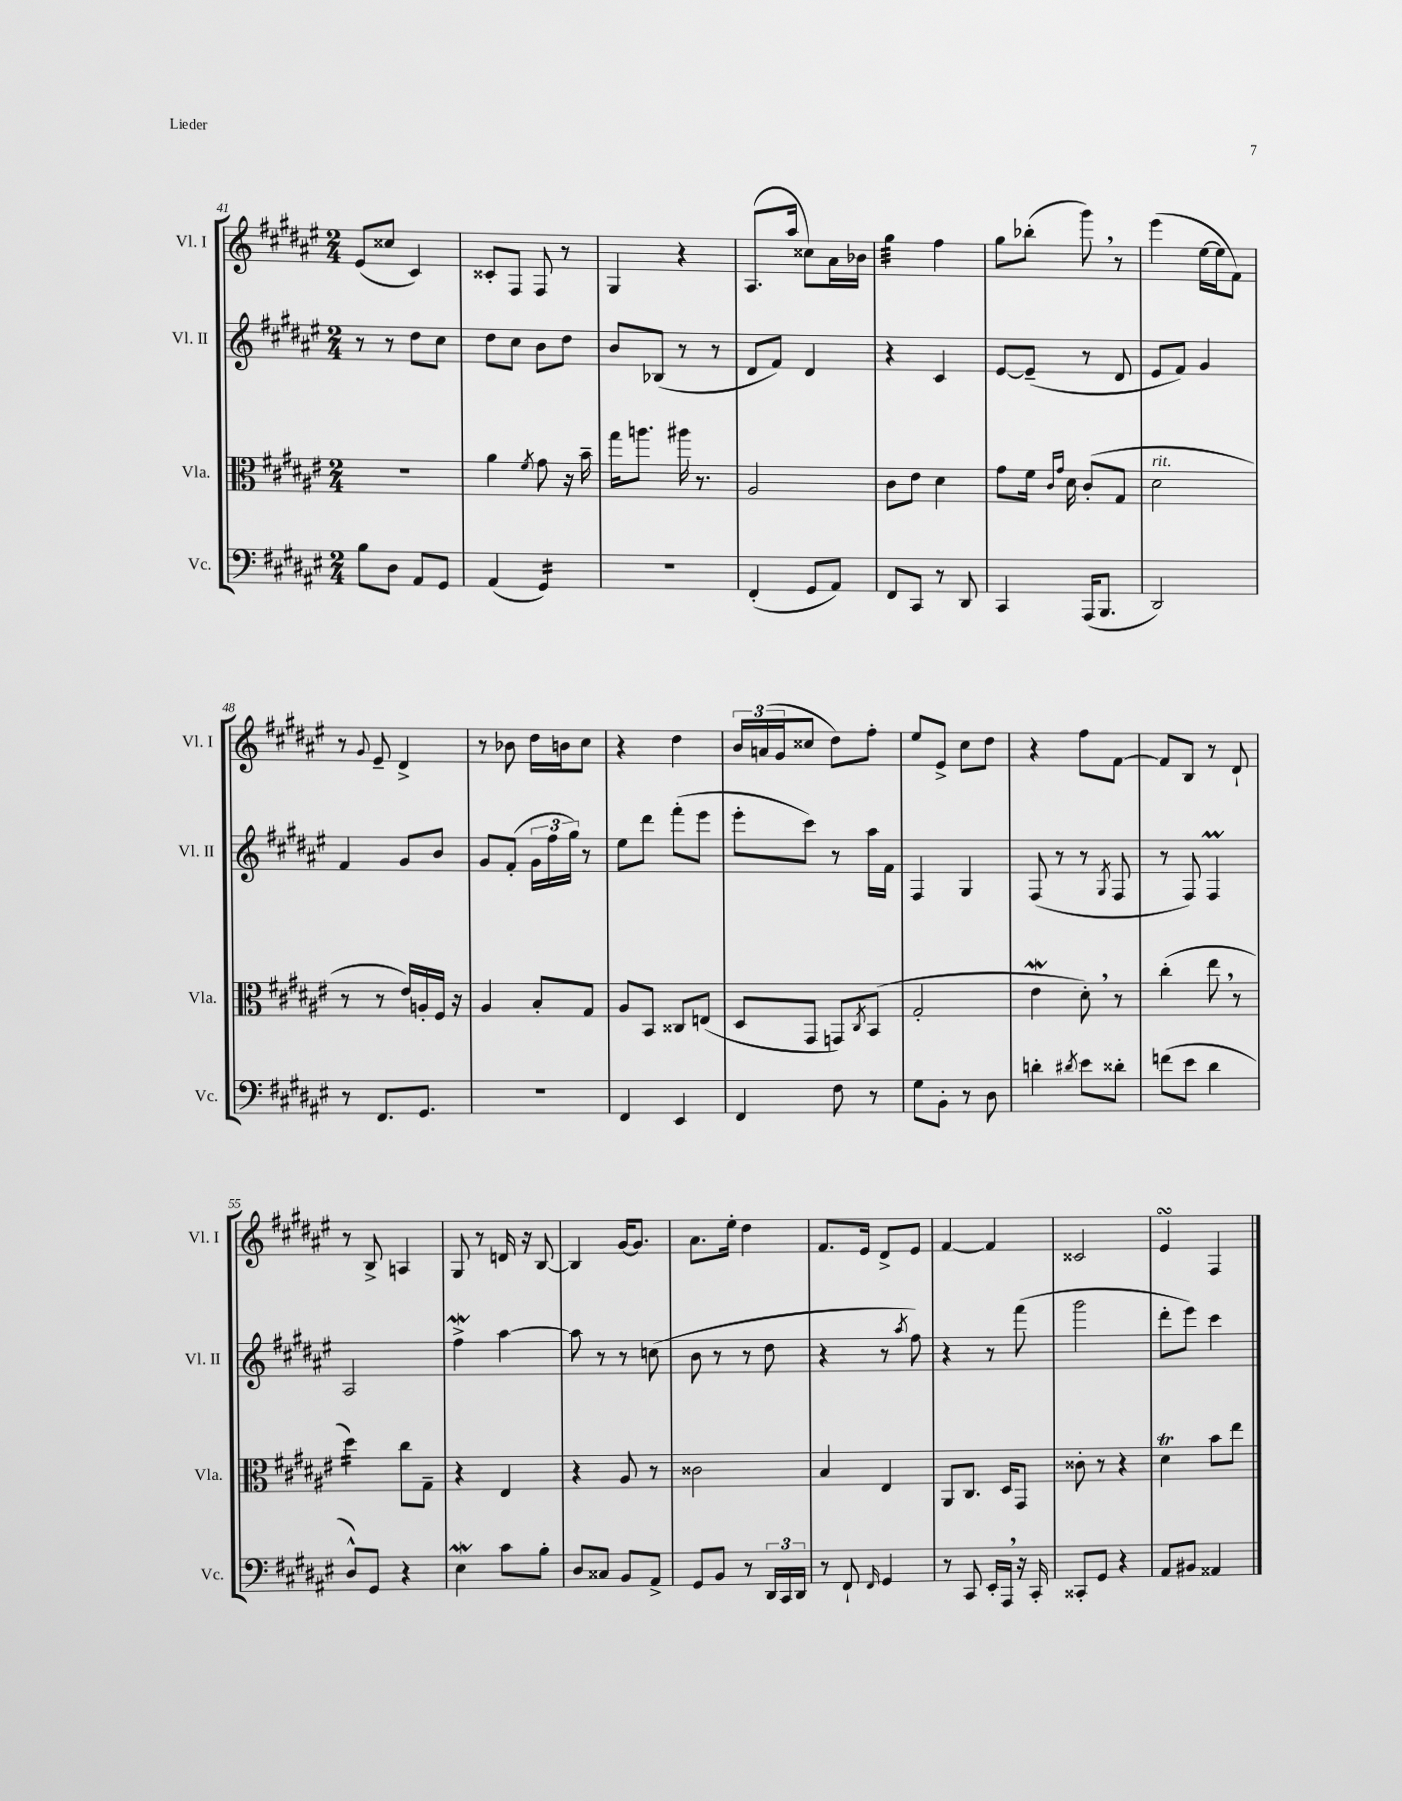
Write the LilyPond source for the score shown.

<<
\new StaffGroup <<
\new Staff = "s0" \with { instrumentName = "Vl. I" shortInstrumentName = "Vl. I" } {
    \clef treble \key fis \major \numericTimeSignature \time 2/4
    eis'8( cisis''8 cis'4) |
    cisis'8-. fis8 fis8 r8 |
    gis4 r4 |
    ais8.( ais''16 cisis''8) ais'16 bes'16 |
    gis''4:32 fis''4 |
    gis''8 bes''8-.( gis'''8) \breathe r8 |
    eis'''4( eis''16~ eis''16 fis'8) |
    r8 \appoggiatura { gis'8 } eis'8-- dis'4-> |
    r8 bes'8 dis''16 b'16 cis''8 |
    r4 dis''4 |
    \tuplet 3/2 { b'16 a'16( gis'16 } cisis''8 dis''8) fis''8-. |
    eis''8 eis'8-> cis''8 dis''8 |
    r4 fis''8 fis'8~ |
    fis'8 b8 r8 dis'8-! |
    r8 b8-> a4 |
    gis8 r8 d'16 r16 b8~ |
    b4 gis'16~ gis'8. |
    ais'8. eis''16-. dis''4 |
    fis'8. eis'16 dis'8-> eis'8 |
    fis'4~ fis'4 |
    cisis'2 |
    eis'4\turn fis4 \bar "|." |
}
\new Staff = "s1" \with { instrumentName = "Vl. II" shortInstrumentName = "Vl. II" } {
    \clef treble \key fis \major \numericTimeSignature \time 2/4
    r8 r8 dis''8 cis''8 |
    dis''8 cis''8 b'8 dis''8 |
    b'8 bes8( r8 r8 |
    dis'8 fis'8) dis'4 |
    r4 cis'4 |
    eis'8~ eis'8--( r8 dis'8 |
    eis'8 fis'8) gis'4 |
    fis'4 gis'8 b'8 |
    gis'8 fis'8-.( \tuplet 3/2 { gis'16 fis''16 gis''16) } r8 |
    eis''8 dis'''8 fis'''8-.( eis'''8 |
    eis'''8-. cis'''8) r8 ais''16 fis'16 |
    fis4 gis4 |
    fis8( r8 r8 \acciaccatura { gis8 } fis8 |
    r8 fis8) fis4\prall |
    ais2 |
    fis''4->\mordent ais''4~ |
    ais''8 r8 r8 c''8( |
    b'8 r8 r8 dis''8 |
    r4 r8 \acciaccatura { ais''8 } fis''8) |
    r4 r8 fis'''8( |
    gis'''2 |
    dis'''8-. eis'''8) cis'''4 \bar "|." |
}
\new Staff = "s2" \with { instrumentName = "Vla." shortInstrumentName = "Vla." } {
    \clef alto \key fis \major \numericTimeSignature \time 2/4
    R2 |
    ais'4 \acciaccatura { fis'8 } gis'8 r16 b'16-- |
    gis''16 a''8. ais''16 r8. |
    ais2 |
    cis'8 eis'8 dis'4 |
    gis'8 fis'16 \grace { cis'16 gis'16 } dis'16 cis'8-.( gis8 |
    dis'2^\markup { \italic "rit." } |
    r8 r8 eis'16) a16-. fis16 r16 |
    ais4 b8-. gis8 |
    ais8 b,8 cisis8 e8( |
    dis8 gis,8 g,8) \acciaccatura { cis8 } b,8( |
    gis2-. |
    eis'4\mordent dis'8-.) \breathe r8 |
    cis''4-.( eis''8 \breathe r8 |
    dis''4:16) cis''8 gis8-- |
    r4 eis4 |
    r4 ais8 r8 |
    cisis'2 |
    b4 eis4 |
    ais,8 cis8. dis16 gis,8 |
    cisis'8-. r8 r4 |
    dis'4\trill b'8 eis''8 \bar "|." |
}
\new Staff = "s3" \with { instrumentName = "Vc." shortInstrumentName = "Vc." } {
    \clef bass \key fis \major \numericTimeSignature \time 2/4
    b8 dis8 ais,8 gis,8 |
    ais,4( gis,4:16) |
    R2 |
    fis,4-.( gis,8 ais,8) |
    fis,8 cis,8 r8 dis,8 |
    cis,4 ais,,16( b,,8. |
    dis,2) |
    r8 fis,8. gis,8. |
    R2 |
    fis,4 eis,4 |
    fis,4 fis8 r8 |
    gis8 b,8-. r8 dis8 |
    d'4-. \acciaccatura { dis'8 } eis'8 disis'8-. |
    f'8( eis'8 dis'4 |
    dis8-^) gis,8 r4 |
    eis4\mordent cis'8 b8-. |
    dis8 cisis8 b,8 ais,8-> |
    gis,8 b,8 r8 \tuplet 3/2 { dis,16 cis,16 dis,16 } |
    r8 fis,8-! \grace { fis,16 } gis,4 |
    r8 cis,8 eis,16-. ais,,16 \breathe r16 cis,16-. |
    cisis,8-. gis,8 r4 |
    ais,8 bis,8 aisis,4 \bar "|." |
}
>>
>>
\layout { \context { \Score currentBarNumber = #41 } }
